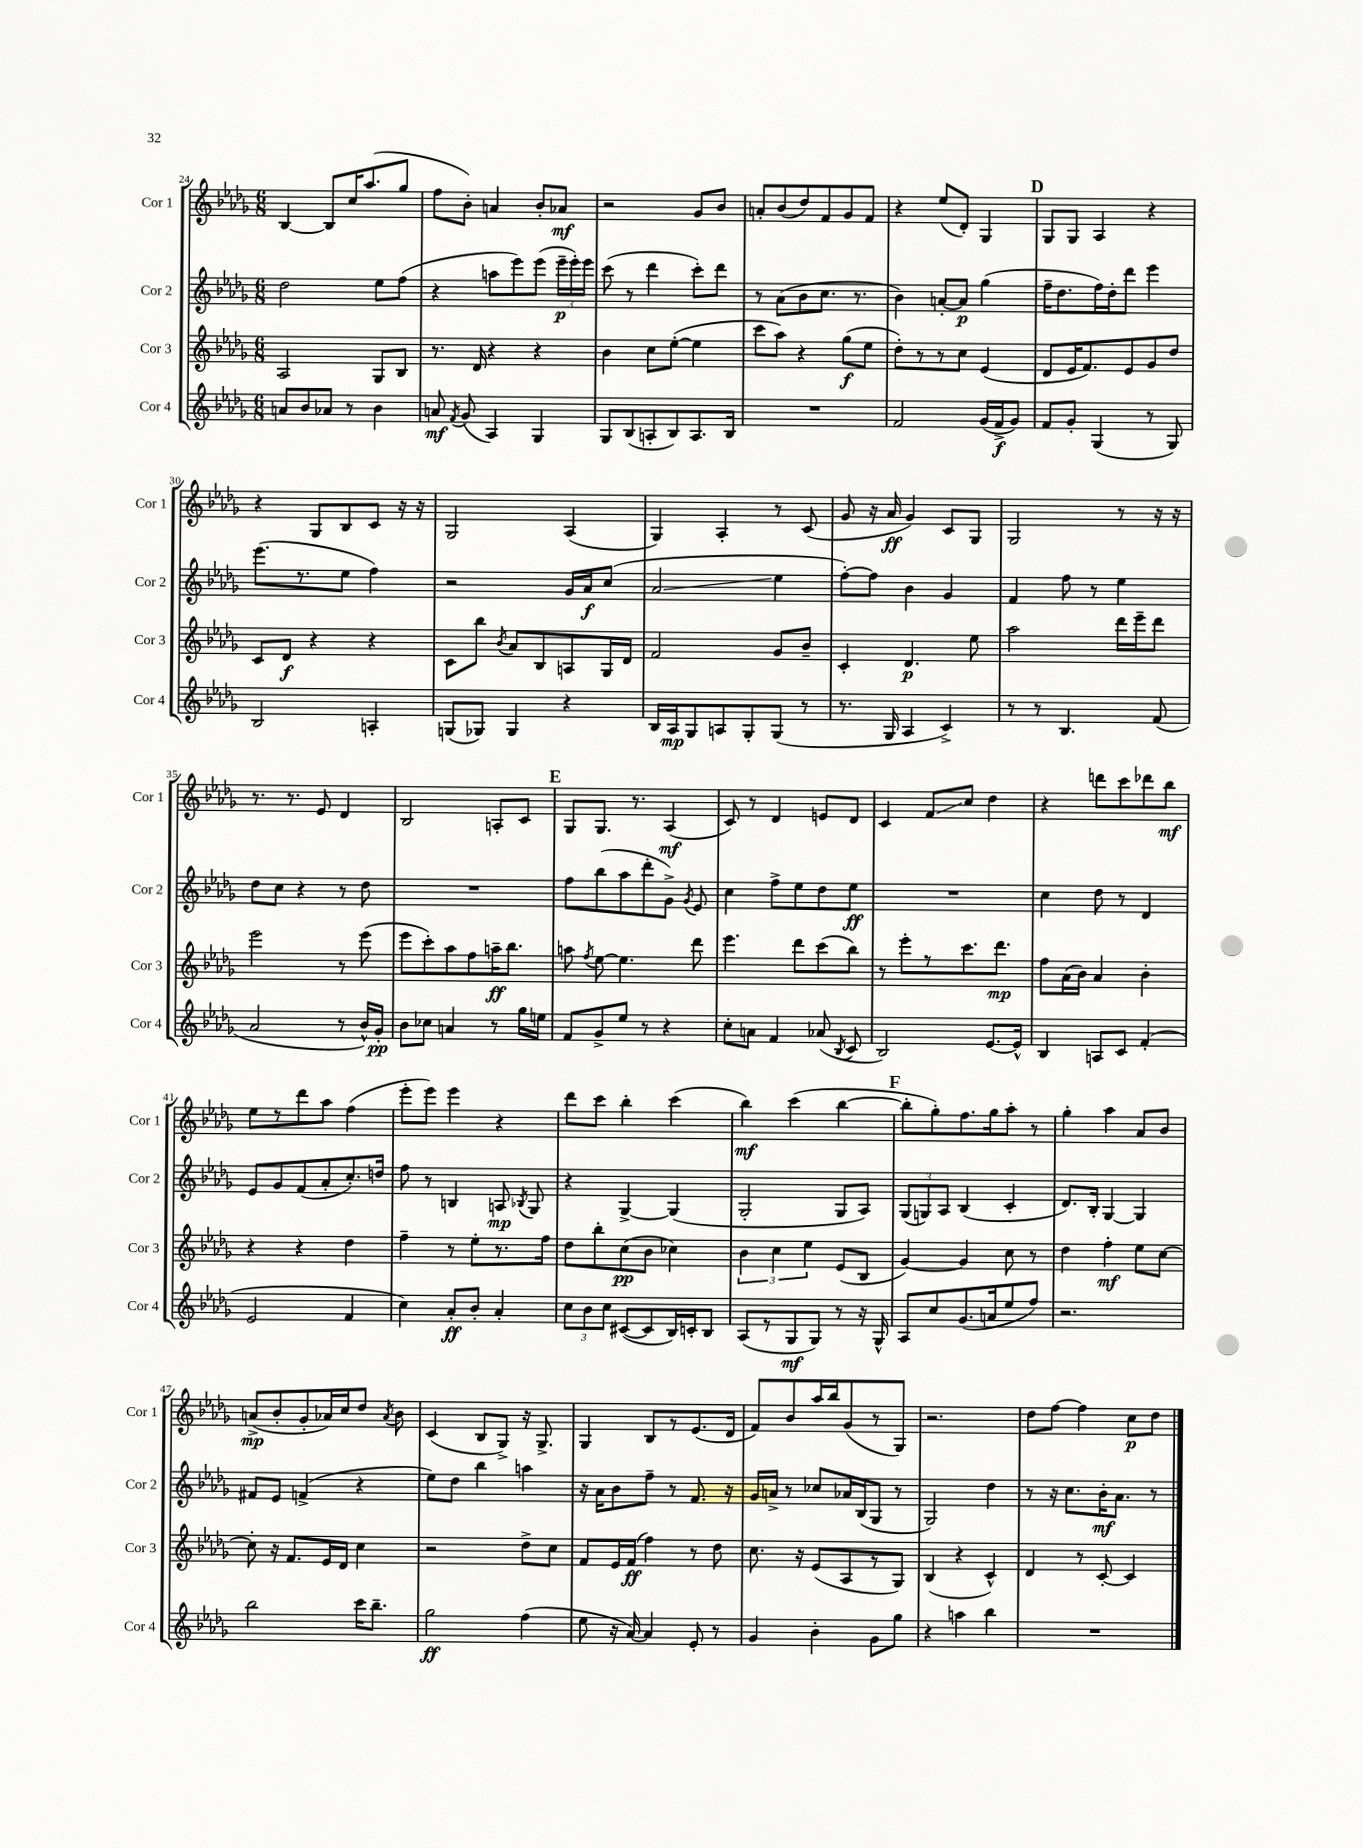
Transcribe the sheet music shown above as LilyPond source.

<<
\new StaffGroup <<
\new Staff = "s0" \with { instrumentName = "Cor 1" shortInstrumentName = "Cor 1" } {
    \clef treble \key des \major \numericTimeSignature \time 6/8
    \autoBeamOff bes4~ bes8[ c''16 aes''8.( ges''8] |
    f''8[ bes'8]-.) a'4 bes'8[-. aes'8]\mf |
    r2 ges'8[ bes'8] |
    a'8[-. bes'8( des''8) f'8 ges'8 f'8] |
    r4 ees''8[( des'8]-.) ges4 |
    \mark \markup { \bold "D" } ges8[ ges8] aes4 r4 |
    r4 ges8[ bes8 c'8] r16 r16 |
    ges2 aes4( |
    ges4) aes4-. r8 c'8( |
    ges'8 r16 aes'16\ff ges'4) c'8[ ges8] |
    ges2 r8 r16 r16 |
    r8. r8. ees'8 des'4 |
    bes2 a8[-. c'8] |
    \mark \markup { \bold "E" } ges8[ ges8.] r8. aes4\mf( |
    c'8) r8 des'4 e'8[ des'8] |
    c'4 f'8[\glissando c''8] des''4 |
    r4 d'''8[ c'''8 des'''8 bes''8]\mf |
    ees''8[ r8 des'''8 aes''8] f''4( |
    ees'''8[-. ees'''8]) ees'''4 r4 |
    des'''8[ c'''8] bes''4-. c'''4( |
    bes''4\mf) c'''4( bes''4~ |
    \mark \markup { \bold "F" } bes''8[-. ges''8-.) f''8. ges''16 aes''8]-. r8 |
    ges''4-. aes''4 aes'8[ bes'8] |
    a'8[->\mp( bes'8-. ges'8-. aes'16) c''16 des''8] \acciaccatura { aes'8 } bes'8 |
    c'4( bes8[ ges8]->) r16 ges8.-> |
    ges4 bes8[ r8 ees'8.( des'16] |
    f'8[) bes'8 aes''16 bes''16 ges'8( r8 ges8]) |
    r2. |
    des''8[ f''8]~ f''4 c''8[\p des''8] \bar "|." |
}
\new Staff = "s1" \with { instrumentName = "Cor 2" shortInstrumentName = "Cor 2" } {
    \clef treble \key des \major \numericTimeSignature \time 6/8
    \autoBeamOff des''2 ees''8[ f''8]( |
    r4 a''8[ ees'''8) ees'''8]( \tuplet 3/2 { ees'''16[--\p ees'''16-.) ees'''16] } |
    c'''8( r8 des'''4 c'''8[-.) des'''8] |
    r8 aes'8[( bes'8 c''8.] r8. |
    bes'4) a'8[~-. a'8]\p ges''4( |
    \mark \markup { \bold "D" } f''16[-- des''8. f''16) des''16-. des'''8] ees'''4 |
    ees'''8.[( r8. ees''8] f''4) |
    r2 ges'16[ aes'16\f c''8]( |
    aes'2\glissando ees''4 |
    f''8[~-.) f''8] bes'4 ges'4 |
    f'4 f''8 r8 ees''4 |
    des''8[ c''8] r4 r8 des''8 |
    R2. |
    \mark \markup { \bold "E" } f''8[ bes''8( aes''8 des'''8-. ges'8]->) \acciaccatura { ges'8 } ees'8 |
    c''4 f''8[-> ees''8 des''8 ees''8]\ff |
    R2. |
    c''4 des''8 r8 des'4 |
    ees'8[ ges'8 f'8( aes'8-. c''8.-.) d''16] |
    f''8 r8 b4 a8\mp \acciaccatura { bes8 } ges8 |
    r4 ges4~-> ges4( |
    ges2-. ges8[ aes8]) |
    \mark \markup { \bold "F" } \tuplet 3/2 { ges8[( g8) aes8] } bes4( c'4-. |
    des'8.[) bes16]-. ges4~ ges4 |
    fis'8[ ees'8] f'4->( r4 |
    ees''8[) des''8] bes''4 a''4 |
    r16 aes'16[ bes'8 f''8]-- r8 f'8. r16 |
    ges'16[ a'16]-> r8 ces''8[ aes'16 bes16( ges8] r8 |
    ges2) des''4 |
    r8 r16 c''8.[ bes'16-.\mf aes'8.] r8 \bar "|." |
}
\new Staff = "s2" \with { instrumentName = "Cor 3" shortInstrumentName = "Cor 3" } {
    \clef treble \key des \major \numericTimeSignature \time 6/8
    \autoBeamOff aes2 ges8[ bes8] |
    r8. des'16 r4 r4 |
    bes'4 c''8[ ees''8]~-.( ees''4 |
    c'''8[ aes''8]) r4 ges''8[\f( ees''8] |
    des''8[-.) r8 r8 c''8] ees'4( |
    \mark \markup { \bold "D" } des'8[ ees'16 f'8.) ees'8 ges'8 des''8] |
    c'8[ des'8]\f r4 r4 |
    c'8[ bes''8] \acciaccatura { bes'8 } aes'8[ bes8 a8 ges16 des'16] |
    f'2 ges'8[ bes'8]-- |
    c'4-. des'4.\p ees''8 |
    aes''2 des'''16[ ees'''16-- des'''8] |
    ees'''2 r8 ees'''8( |
    ees'''8[ c'''8-.) aes''8 f''8 a''16--\ff bes''8.] |
    \mark \markup { \bold "E" } a''8 \acciaccatura { f''8 } ees''8~ ees''4. des'''8 |
    ees'''4. des'''8[ c'''8( bes''8]) |
    r8 ees'''8[-. r8 c'''8. des'''8.]\mp |
    f''8[ aes'16( bes'16]) aes'4 bes'4-. |
    r4 r4 des''4 |
    f''4-- r8 ees''8[-. r8. f''16] |
    des''8[ bes''8-. c''8\pp( bes'8] ces''4) |
    \tuplet 3/2 { bes'4 c''4 ees''4 } ees'8[( bes8] |
    \mark \markup { \bold "F" } ges'4~) ges'4 c''8 r8 |
    des''4 f''4-.\mf ees''8[ c''8]~ |
    c''8-. r16 f'8.[ ees'16 des'16] c''4 |
    r2 des''8[-> c''8] |
    f'8[ ees'16 f'16]\ff( f''4) r8 des''8 |
    c''8. r16 ees'8[( aes8 r8 ges8]) |
    bes4( r4 c'4-^) |
    des'4 r8 c'8~-. c'4 \bar "|." |
}
\new Staff = "s3" \with { instrumentName = "Cor 4" shortInstrumentName = "Cor 4" } {
    \clef treble \key des \major \numericTimeSignature \time 6/8
    \autoBeamOff a'8[ bes'8 aes'8] r8 bes'4 |
    a'8\mf \acciaccatura { f'8 } ges'8( aes4) ges4 |
    ges8[ bes8( a8-. bes8) a8. bes16] |
    R2. |
    f'2 ges'16[( f'16->\f ges'8]) |
    \mark \markup { \bold "D" } f'8[ ges'8]-. ges4( r8 ges8) |
    bes2 a4-. |
    g8[( ges8]) ges4 r4 |
    bes16[ aes16\mp ges8 a8 ges8-. ges8]( r8 |
    r8. ges16 aes4 c'4->) |
    r8 r8 bes4. f'8( |
    aes'2 r8 bes'16[-^) ges'16]-.\pp |
    bes'8[ ces''8] a'4 r8 ges''16[ e''16] |
    \mark \markup { \bold "E" } f'8[ ges'8-> ees''8] r8 r4 |
    c''8[-. a'8] f'4 aes'8( \acciaccatura { bes8 } c'8 |
    bes2) ees'8.[~ ees'16]-^ |
    bes4 a8[ c'8] f'4-.( |
    ees'2 f'4 |
    c''4) aes'8[-.\ff bes'8]-. aes'4-. |
    \tuplet 3/2 { c''8[ bes'8 c''8] } cis'8[~( cis'8 bes16) c'16-. bes8] |
    aes8[( r8 ges8\mf ges8]) r8 r16 ges16-^ |
    \mark \markup { \bold "F" } aes8[ c''8 ges'8.( a'16 ees''8 f''8]) |
    r2. |
    bes''2 c'''16[ bes''8.]-- |
    ges''2\ff f''4( |
    ees''8 r16 aes'16~) aes'4 ees'8-. r8 |
    ges'4 bes'4-. ges'8[ ges''8] |
    r4 a''4 bes''4 |
    R2. \bar "|." |
}
>>
>>
\layout { \context { \Score currentBarNumber = #24 } }
